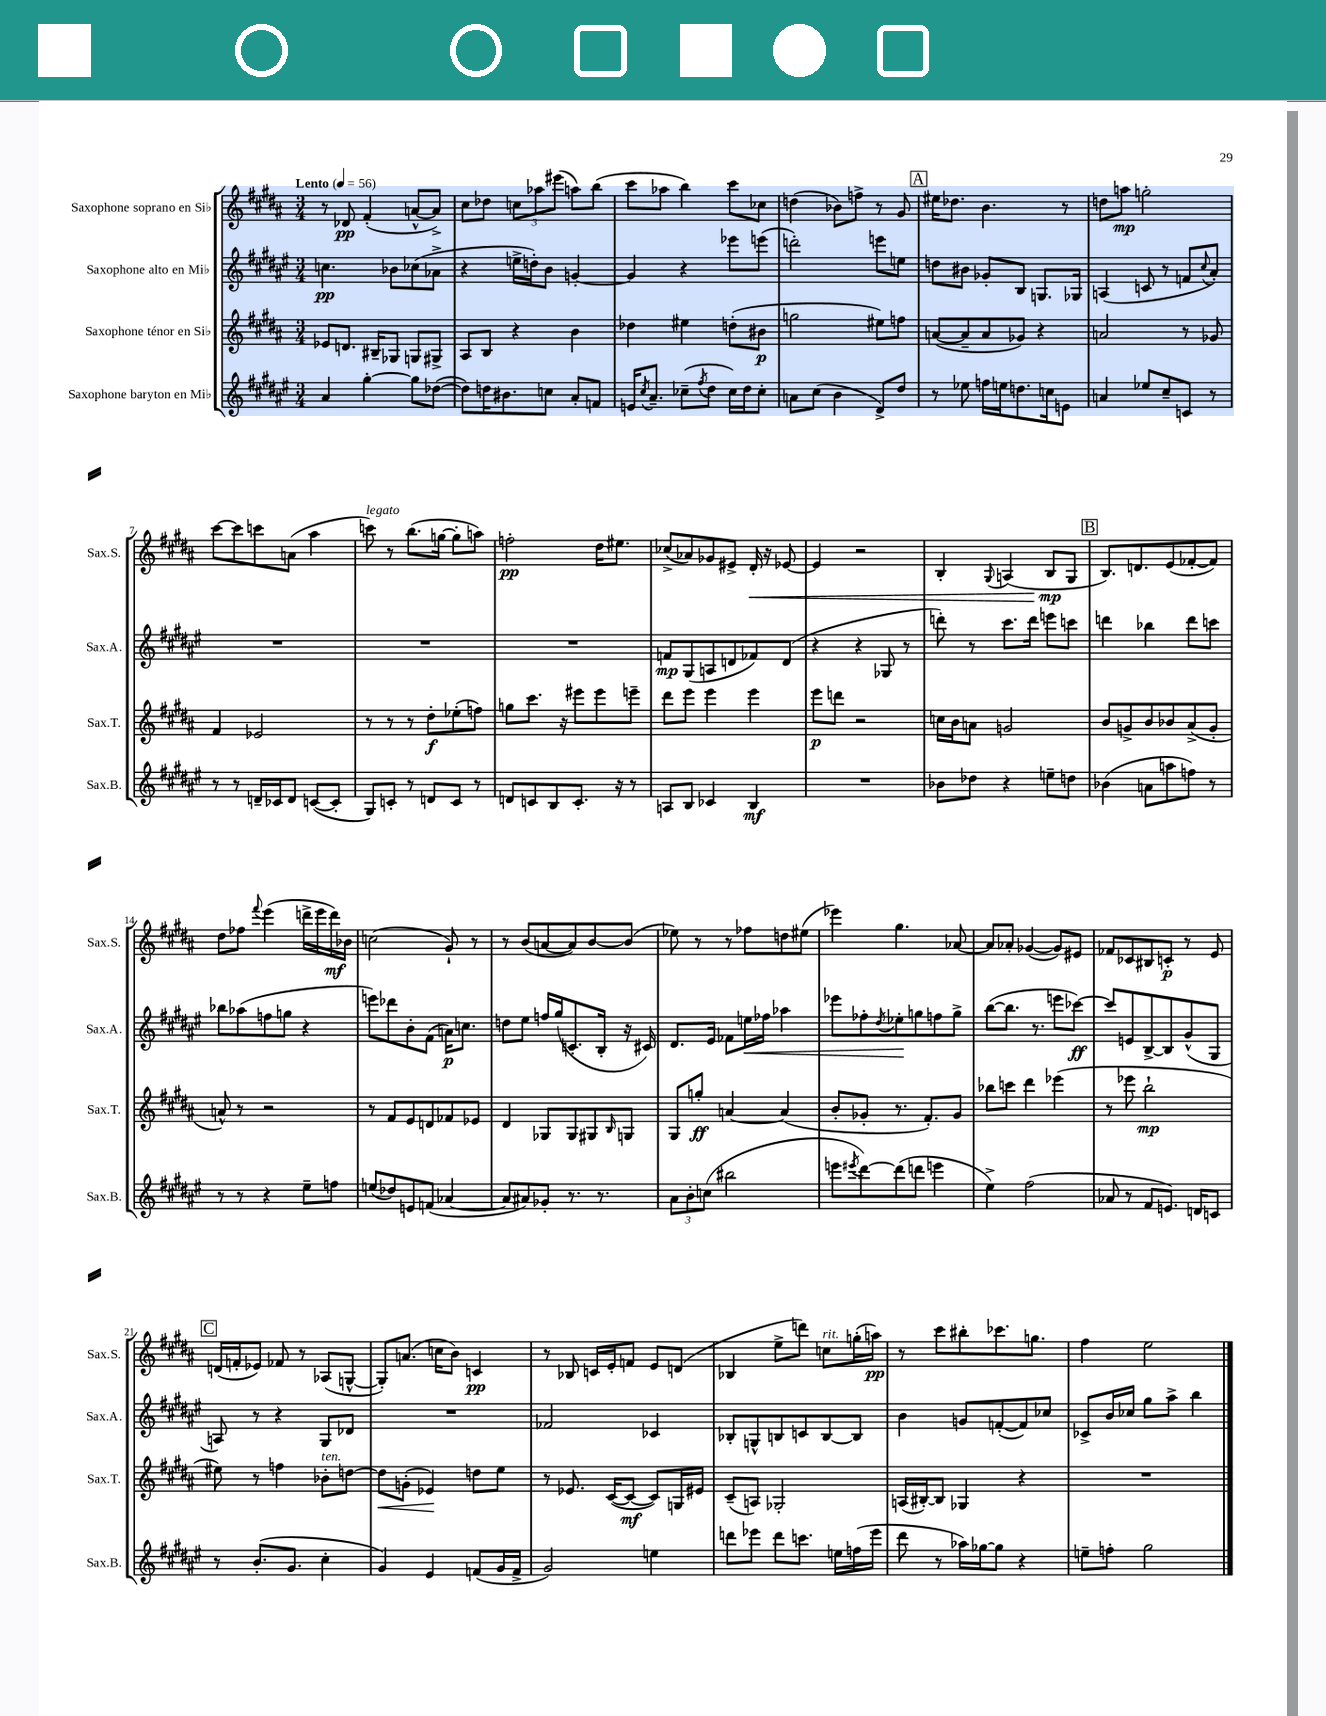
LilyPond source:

<<
\new StaffGroup <<
\new Staff = "s0" \with { instrumentName = "Saxophone soprano en Sib" shortInstrumentName = "Sax.S." } {
    \clef treble \key b \major \numericTimeSignature \time 3/4 \tempo "Lento" 4 = 56
    r8 des'8\pp fis'4-.( a'8~-^ a'8->) |
    cis''8 des''8 \tuplet 3/2 { c''8 aes''8 eis'''8( } a''8) b''8( |
    cis'''8 aes''8 b''4) cis'''8 ces''8 |
    d''4( bes'8) f''8-> r8 gis'8 |
    \mark \markup { \box "A" } eis''16 des''8. b'4. r8 |
    d''8 a''8\mp g''2-. |
    cis'''8~ cis'''8 c'''8 a'8( ais''4 |
    c'''8^\markup { \italic "legato" }) r8 b''8.( g''16~ g''8-. a''8) |
    f''2-.\pp dis''16 eis''8. |
    ces''8->( aes'8) ges'8 eis'8-> dis'16-.\< r16 ees'8~ |
    ees'4 r2 |
    b4-. \appoggiatura { gis8 } a4( b8\mp\! gis8 |
    \mark \markup { \box "B" } b8.) d'8. e'8( fes'8~-. fes'8) |
    dis''8 fes''8 \appoggiatura { fis'''8 } e'''4( d'''16-> e'''16 d'''16\mf) bes'16 |
    c''2( gis'8-!) r8 |
    r8 b'8( a'8~ a'8) b'8~ b'8( |
    ees''8) r8 r8 fes''8 d''8 eis''8( |
    ees'''4) gis''4. aes'8~ |
    aes'8 aes'8-. ges'4~( ges'8) eis'8 |
    fes'8 ces'8 bis8 c'8-.\p r8 e'8 |
    \mark \markup { \box "C" } d'16( f'16-. ees'8) fes'8 r8 aes8( g8~-^ |
    g8-.) a'8.( c''16 b'8) c'4\pp |
    r8 bes8 c'16 e'16-. f'8 e'8 d'8( |
    bes4 e''8-> d'''8) c''8^\markup { \italic "rit." } g''16-.( a''16\pp) |
    r8 cis'''8 bis''8-. ces'''8. g''8. |
    fis''4 e''2 \bar "|." |
}
\new Staff = "s1" \with { instrumentName = "Saxophone alto en Mib" shortInstrumentName = "Sax.A." } {
    \clef treble \key fis \major \numericTimeSignature \time 3/4
    c''4.\pp bes'8 ces''8( aes'8-> |
    r4 e''16-> d''16-.) b'8 g'4~-. |
    g'4 r4 ees'''8 e'''8( |
    d'''2-.) e'''8 e''8 |
    \mark \markup { \box "A" } d''8 bis'8 ges'8-. b8 g8. ges16 |
    a4( c'8 r8 f'8 \appoggiatura { cis''8 } ais'8-.) |
    R2. |
    R2. |
    R2. |
    f'8\mp gis8( a8 d'8 fes'8) d'8( |
    r4 r4 ges8 r8 |
    d'''8-.) r8 cis'''8. d'''16 e'''8 c'''8 |
    \mark \markup { \box "B" } d'''4 bes''4 d'''8 c'''8 |
    bes''8 aes''8( f''8 g''8 r4 |
    e'''8) des'''8 b'8-. fis'8( a'16\p) c''8. |
    d''8 eis''8 f''16 gis''16( c'8.-. b16-. r16 cis'16) |
    dis'8. eis'16 fes'8 e''16\< fes''16 aes''4 |
    ees'''8 fes''8-. \acciaccatura { dis''8 } ees''8-.\! g''8 f''8 g''8-> |
    b''8~( b''8. r8. e'''8 ces'''8~\ff) |
    ces'''8 e'8 b8~-> b8 gis'8-^( gis8 |
    \mark \markup { \box "C" } a8) r8 r4 gis8 des'8 |
    R2. |
    fes'2 ces'4 |
    bes8-. g8-^ b8 c'8 b8~ b8 |
    b'4 g'8 f'8~-.( f'8) ces''8 |
    ces'8-> b'16 ces''16 gis''8 ais''8-> b''4 \bar "|." |
}
\new Staff = "s2" \with { instrumentName = "Saxophone ténor en Sib" shortInstrumentName = "Sax.T." } {
    \clef treble \key b \major \numericTimeSignature \time 3/4
    ees'8 d'8. bis16-- ges8 g8 gis8-> |
    ais8 b8 r4 b'4 |
    des''4 eis''4 d''8-.( bis'8\p |
    g''2 eis''8) f''8 |
    \mark \markup { \box "A" } a'8~( a'8-- a'8 ges'8) r4 |
    a'2 r8 ges'8 |
    fis'4 ees'2 |
    r8 r8 r8 dis''8-.\f ees''8-.( f''8) |
    g''8 cis'''8. r16 eis'''8 eis'''8 e'''8-- |
    dis'''8 e'''8 e'''4 e'''4 |
    e'''8\p d'''8 r2 |
    c''16 b'16 a'8 g'2 |
    \mark \markup { \box "B" } b'8 g'8-> b'8 bes'8 ais'8->( g'8-. |
    a'8-^) r8 r2 |
    r8 fis'8 e'8 d'8 fes'8 ees'8 |
    dis'4 ges8 ges8 gis8 \grace { b16 } g8 |
    gis8 g''8-.\ff a'4~ a'4( |
    b'8-. ges'8-. r8. fis'8.-.) ges'8 |
    bes''8 c'''8 dis'''4 ees'''4( |
    r8 ees'''8 b''2-!\mp |
    \mark \markup { \box "C" } eis''8) r8 f''4 bes'8-.^\markup { \italic "ten." } d''8~ |
    d''8\< g'8-.( ees'4\!) d''8 e''8 |
    r8 ees'8. cis'16~( cis'8~\mf cis'8) g16 eis'16 |
    cis'8--( a8) ges2-. |
    a16( bis16~-.) bis8 ges4 r4 |
    R2. \bar "|." |
}
\new Staff = "s3" \with { instrumentName = "Saxophone baryton en Mib" shortInstrumentName = "Sax.B." } {
    \clef treble \key fis \major \numericTimeSignature \time 3/4
    ais'4 gis''4~-. gis''8 des''8~( |
    des''8) d''16 bis'8. c''8 ais'8-. f'8 |
    e'16 \acciaccatura { cis''8 } ais'8.-- ces''8--( \acciaccatura { fis''8 } dis''8 ces''16) dis''16 ces''8-. |
    a'8 cis''8( b'4 dis'8->) dis''8 |
    \mark \markup { \box "A" } r8 ees''8 f''16 e''16 d''8. c''16 e'8 |
    a'4 ees''8 cis''8-- c'8 r8 |
    r8 r8 d'16-- ces'16 d'8 c'8~( c'8-. |
    gis8) c'8-. r8 d'8 c'8 r8 |
    d'8 c'8 b8 c'8.-. r16 r8 |
    a8 b8 ces'4 b4\mf |
    R2. |
    bes'8 des''8 r4 e''8-- d''8 |
    \mark \markup { \box "B" } bes'4( a'8 a''8 f''8) r8 |
    r8 r8 r4 eis''8-- f''8 |
    e''8( des''8) e'8 f'8( aes'4~ |
    aes'8 ais'8) ges'8-. r8. r8. |
    \tuplet 3/2 { ais'8 b'8-. c''8( } bis''2 |
    e'''8 \acciaccatura { eis'''8 } dis'''8~) dis'''8( d'''8 e'''4 |
    eis''4->) fis''2( |
    aes'8 r8 fis'8 e'8.) d'16 c'8 |
    \mark \markup { \box "C" } r8 b'8.-.( gis'8. cis''4-. |
    gis'4) eis'4 f'8( gis'16 f'16-> |
    gis'2) e''4 |
    d'''8 ees'''8 d'''8 c'''8. e''16 f''16( ees'''16 |
    dis'''8 r8 aes''16) ges''16~ ges''8 r4 |
    e''8-- f''8-. gis''2 \bar "|." |
}
>>
>>
